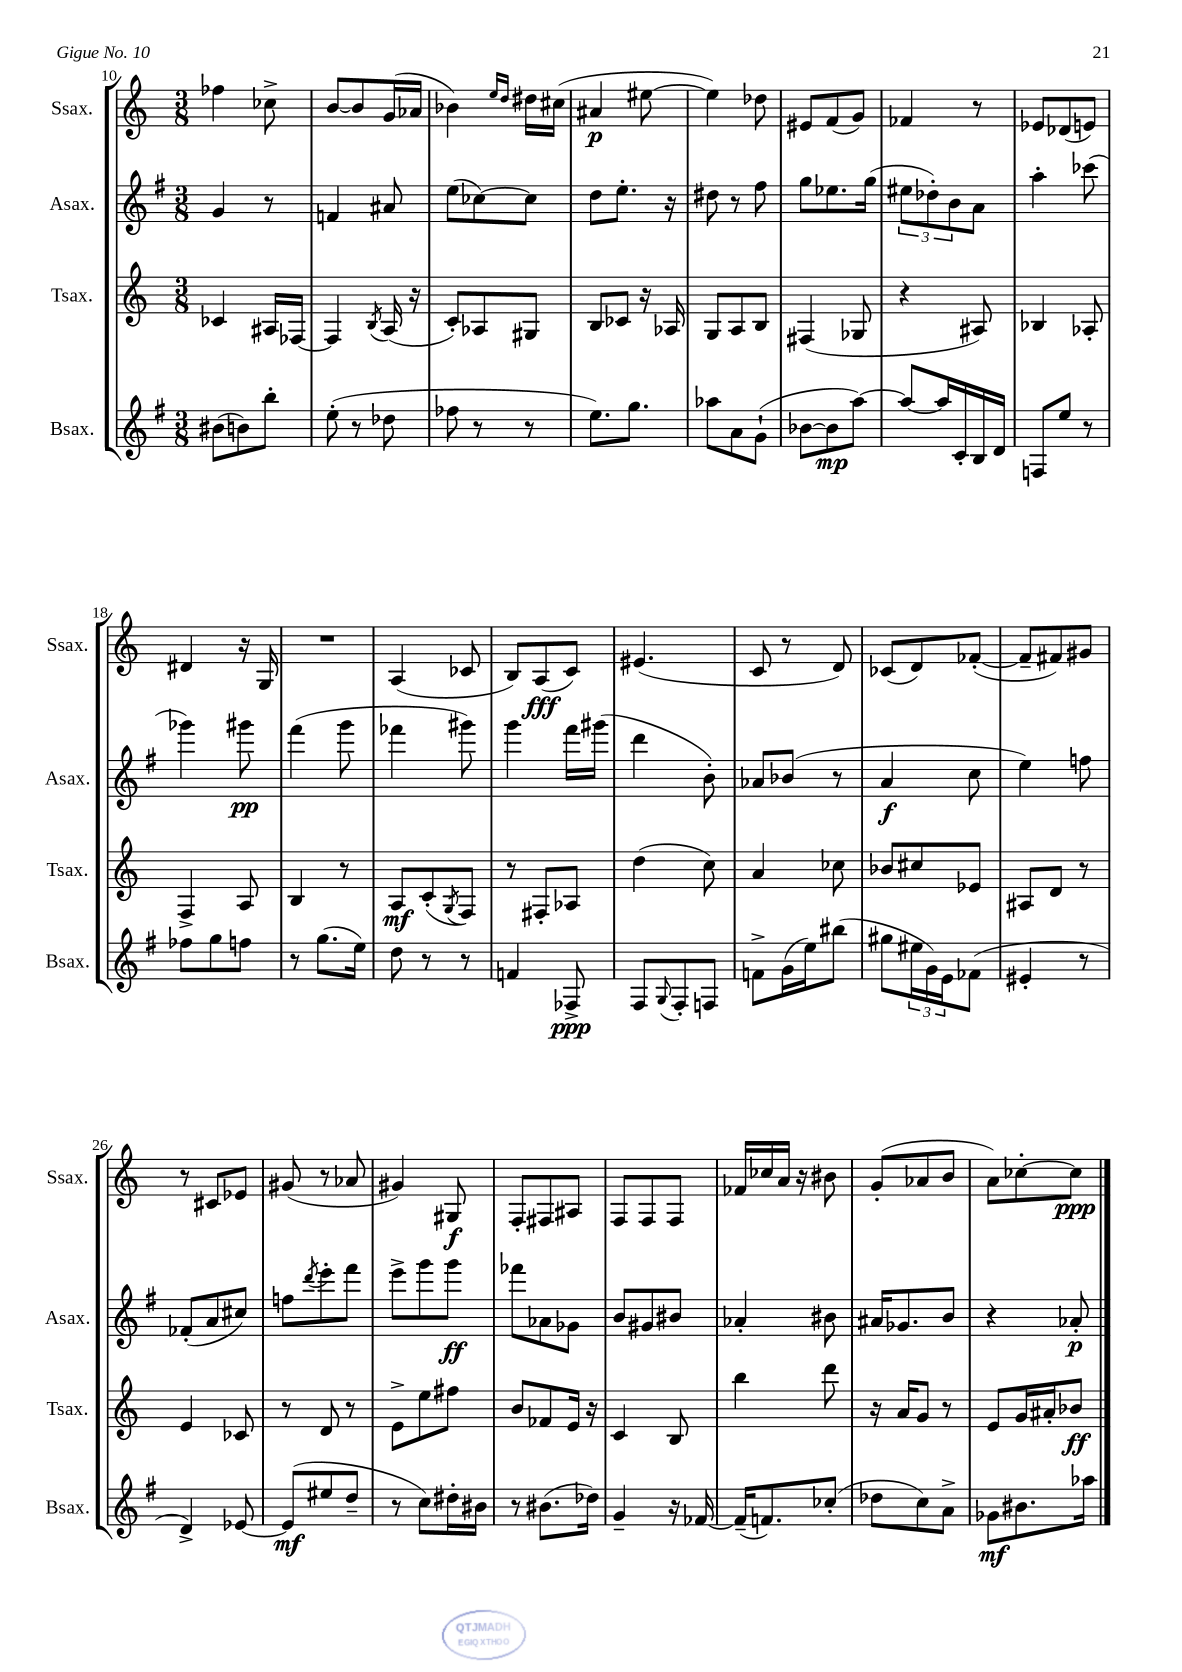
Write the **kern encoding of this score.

**kern	**dynam	**kern	**dynam	**kern	**dynam	**kern	**dynam
*part4	*part4	*part3	*part3	*part2	*part2	*part1	*part1
*staff4	*staff4	*staff3	*staff3	*staff2	*staff2	*staff1	*staff1
*I"Bsax.	*	*I"Tsax.	*	*I"Asax.	*	*I"Ssax.	*
*I'Bsax.	*	*I'Tsax.	*	*I'Asax.	*	*I'Ssax.	*
*clefG2	*	*clefG2	*	*clefG2	*	*clefG2	*
*k[f#]	*	*k[]	*	*k[f#]	*	*k[]	*
*M3/8	*	*M3/8	*	*M3/8	*	*M3/8	*
=10	=10	=10	=10	=10	=10	=10	=10
(8b#X\L	.	4c-X/	.	4g/	.	4ff-X\	.
8bn\)	.	.	.	.	.	.	.
8bb'\J	.	16A#X/LL	.	8r	.	8cc-X^\	.
.	.	[16F-X/JJ	.	.	.	.	.
=11	=11	=11	=11	=11	=11	=11	=11
(8ee'\	.	4F-/]	.	4fn/	.	[8b/L	.
8r	.	.	.	.	.	8b/]	.
.	.	8qB/	.	.	.	.	.
8dd-X\	.	(16A/	.	8a#X/	.	(16g/L	.
.	.	16r	.	.	.	16a-X/JJ	.
=12	=12	=12	=12	=12	=12	=12	=12
8ff-X\	.	8c'/L)	.	(8ee\L	.	4b-X\)	.
8r	.	8A-X/	.	[8cc-X\)	.	.	.
.	.	.	.	.	.	16qqee/LL	.
.	.	.	.	.	.	16qqdd/JJ	.
8r	.	8G#X/J	.	8cc-\J]	.	16dd#X\LL	.
.	.	.	.	.	.	(16cc#X\JJ	.
=13	=13	=13	=13	=13	=13	=13	=13
8.ee\L)	.	8B/L	.	8dd\L	.	4a#X/	p
.	.	8c-X/J	.	8.ee'\J	.	.	.
8.gg\J	.	.	.	.	.	.	.
.	.	16r	.	.	.	[8ee#X\	.
.	.	16A-X/	.	16r	.	.	.
=14	=14	=14	=14	=14	=14	=14	=14
8aa-X\L	.	8G/L	.	8dd#X\	.	4ee#\])	.
8a\	.	8A/	.	8r	.	.	.
(8g`\J	.	8B/J	.	8ff#\	.	8dd-X\	.
=15	=15	=15	=15	=15	=15	=15	=15
[8b-X\L	.	(4F#X/	.	8gg\L	.	8e#X/L	.
8b-\]	mp	.	.	8.ee-X\	.	(8f/	.
[8aa\J)	.	8G-X/	.	.	.	8g/J)	.
.	.	.	.	(16gg\Jk	.	.	.
=16	=16	=16	=16	=16	=16	=16	=16
8aa/L_	.	4r	.	12ee#X\L	.	4f-X/	.
.	.	.	.	12dd-X'\)	.	.	.
16aa/L]	.	.	.	.	.	.	.
.	.	.	.	12b\	.	.	.
16c'/	.	.	.	.	.	.	.
16B/	.	8A#X/)	.	8a\J	.	8r	.
16d/JJ	.	.	.	.	.	.	.
=17	=17	=17	=17	=17	=17	=17	=17
8Fn/L	.	4B-X/	.	4aa'\	.	8e-X/L	.
8ee/J	.	.	.	.	.	(8d-X/	.
8r	.	8A-X'/	.	(8ccc-X\	.	8en/J)	.
!!LO:LB:g=z
=18	=18	=18	=18	=18	=18	=18	=18
8ff-X\L	.	4F^/	.	4ggg-X\)	.	4d#X/	.
8gg\	.	.	.	.	.	.	.
8ffn\J	.	8A/	.	8ggg#X\	pp	16r	.
.	.	.	.	.	.	16G/	.
=19	=19	=19	=19	=19	=19	=19	=19
8r	.	4B/	.	(4fff#\	.	4.r	.
(8.gg\L	.	.	.	.	.	.	.
.	.	8r	.	8ggg\	.	.	.
16ee\Jk)	.	.	.	.	.	.	.
=20	=20	=20	=20	=20	=20	=20	=20
8dd\	.	8A/L	mf	4fff-X\	.	(4A/	.
8r	.	(8c'/	.	.	.	.	.
.	.	8qG/	.	.	.	.	.
8r	.	8F/J)	.	8ggg#X\)	.	8c-X/	.
=21	=21	=21	=21	=21	=21	=21	=21
4fn/	.	8r	.	4ggg\	.	8B/L)	.
.	.	8F#X'/L	.	.	.	(8A/	fff
8F-X^/	ppp	8A-X/J	.	16fff#\LL	.	8c/J)	.
.	.	.	.	(16ggg#X\JJ	.	.	.
=22	=22	=22	=22	=22	=22	=22	=22
8F#/L	.	(4dd\	.	4ddd\	.	(4.e#X/	.
8qqG/	.	.	.	.	.	.	.
8F#'/	.	.	.	.	.	.	.
8Fn/J	.	8cc\)	.	8b'\)	.	.	.
=23	=23	=23	=23	=23	=23	=23	=23
8fn^\L	.	4a/	.	8a-X/L	.	8c/	.
(16g\L	.	.	.	(8b-X/J	.	8r	.
16ee\J)	.	.	.	.	.	.	.
(8bb#X\J	.	8cc-X\	.	8r	.	8d/)	.
=24	=24	=24	=24	=24	=24	=24	=24
8gg#X\L	.	8b-X/L	.	4a/	f	(8c-X/L	.
24ee#X\L	.	8cc#X/	.	.	.	8d/)	.
24g\)	.	.	.	.	.	.	.
24e\J	.	.	.	.	.	.	.
(8f-X\J	.	8e-X/J	.	8cc\	.	([8f-X'/J	.
=25	=25	=25	=25	=25	=25	=25	=25
4e#X'/	.	8A#X/L	.	4ee\)	.	8f-~/L]	.
.	.	8d/J	.	.	.	8f#X/)	.
8r	.	8r	.	8ffn\	.	8g#X/J	.
!!LO:LB:g=z
=26	=26	=26	=26	=26	=26	=26	=26
4d^/)	.	4e/	.	(8f-X'/L	.	8r	.
.	.	.	.	8a/	.	8c#X/L	.
[8e-X/	.	8c-X/	.	8cc#X/J)	.	8e-X/J	.
=27	=27	=27	=27	=27	=27	=27	=27
(8e-/L]	mf	8r	.	8ffn\L	.	(8g#X/	.
.	.	.	.	8qddd/	.	.	.
8ee#X/	.	8d/	.	8eee'\	.	8r	.
8dd~/J	.	8r	.	8fff#\J	.	8a-X/	.
=28	=28	=28	=28	=28	=28	=28	=28
8r	.	8e^\L	.	8eee^\L	.	4g#X/)	.
8cc\L)	.	8ee\	.	8ggg\	.	.	.
16dd#X'\L	.	8ff#X\J	.	8ggg\J	ff	8G#X/	f
16b#X\JJ	.	.	.	.	.	.	.
=29	=29	=29	=29	=29	=29	=29	=29
8r	.	8b/L	.	8fff-X\L	.	8F'/L	.
(8.b#X\L	.	8f-X/	.	8a-X\	.	8F#X/	.
.	.	16e/Jk	.	8g-X\J	.	8A#X/J	.
16dd-X\Jk)	.	16r	.	.	.	.	.
=30	=30	=30	=30	=30	=30	=30	=30
4g~/	.	4c/	.	8b/L	.	8F/L	.
.	.	.	.	8g#X/	.	8F/	.
16r	.	8B/	.	8b#X/J	.	8F/J	.
[16f-X/	.	.	.	.	.	.	.
=31	=31	=31	=31	=31	=31	=31	=31
(16f-~/KL]	.	4bb\	.	4a-X'/	.	16f-X/LL	.
8.fn/)	.	.	.	.	.	16cc-X/	.
.	.	.	.	.	.	16a/JJ	.
.	.	.	.	.	.	16r	.
(8cc-X'/J	.	8ddd\	.	8b#X\	.	8b#X\	.
=32	=32	=32	=32	=32	=32	=32	=32
8dd-X\L	.	16r	.	16a#X/KL	.	(8g'/L	.
.	.	16a/KL	.	8.g-X/	.	.	.
8cc\)	.	8g/J	.	.	.	8a-X/	.
8a^\J	.	8r	.	8b/J	.	8b/J	.
=33	=33	=33	=33	=33	=33	=33	=33
8g-X\L	mf	8e/L	.	4r	.	8a\L)	.
8.b#X\	.	16g/L	.	.	.	[8cc-X'\	.
.	.	16a#X'/J	.	.	.	.	.
.	.	8b-X/J	ff	8a-X'/	p	8cc-\J]	ppp
16aa-X\Jk	.	.	.	.	.	.	.
==	==	==	==	==	==	==	==
*-	*-	*-	*-	*-	*-	*-	*-
